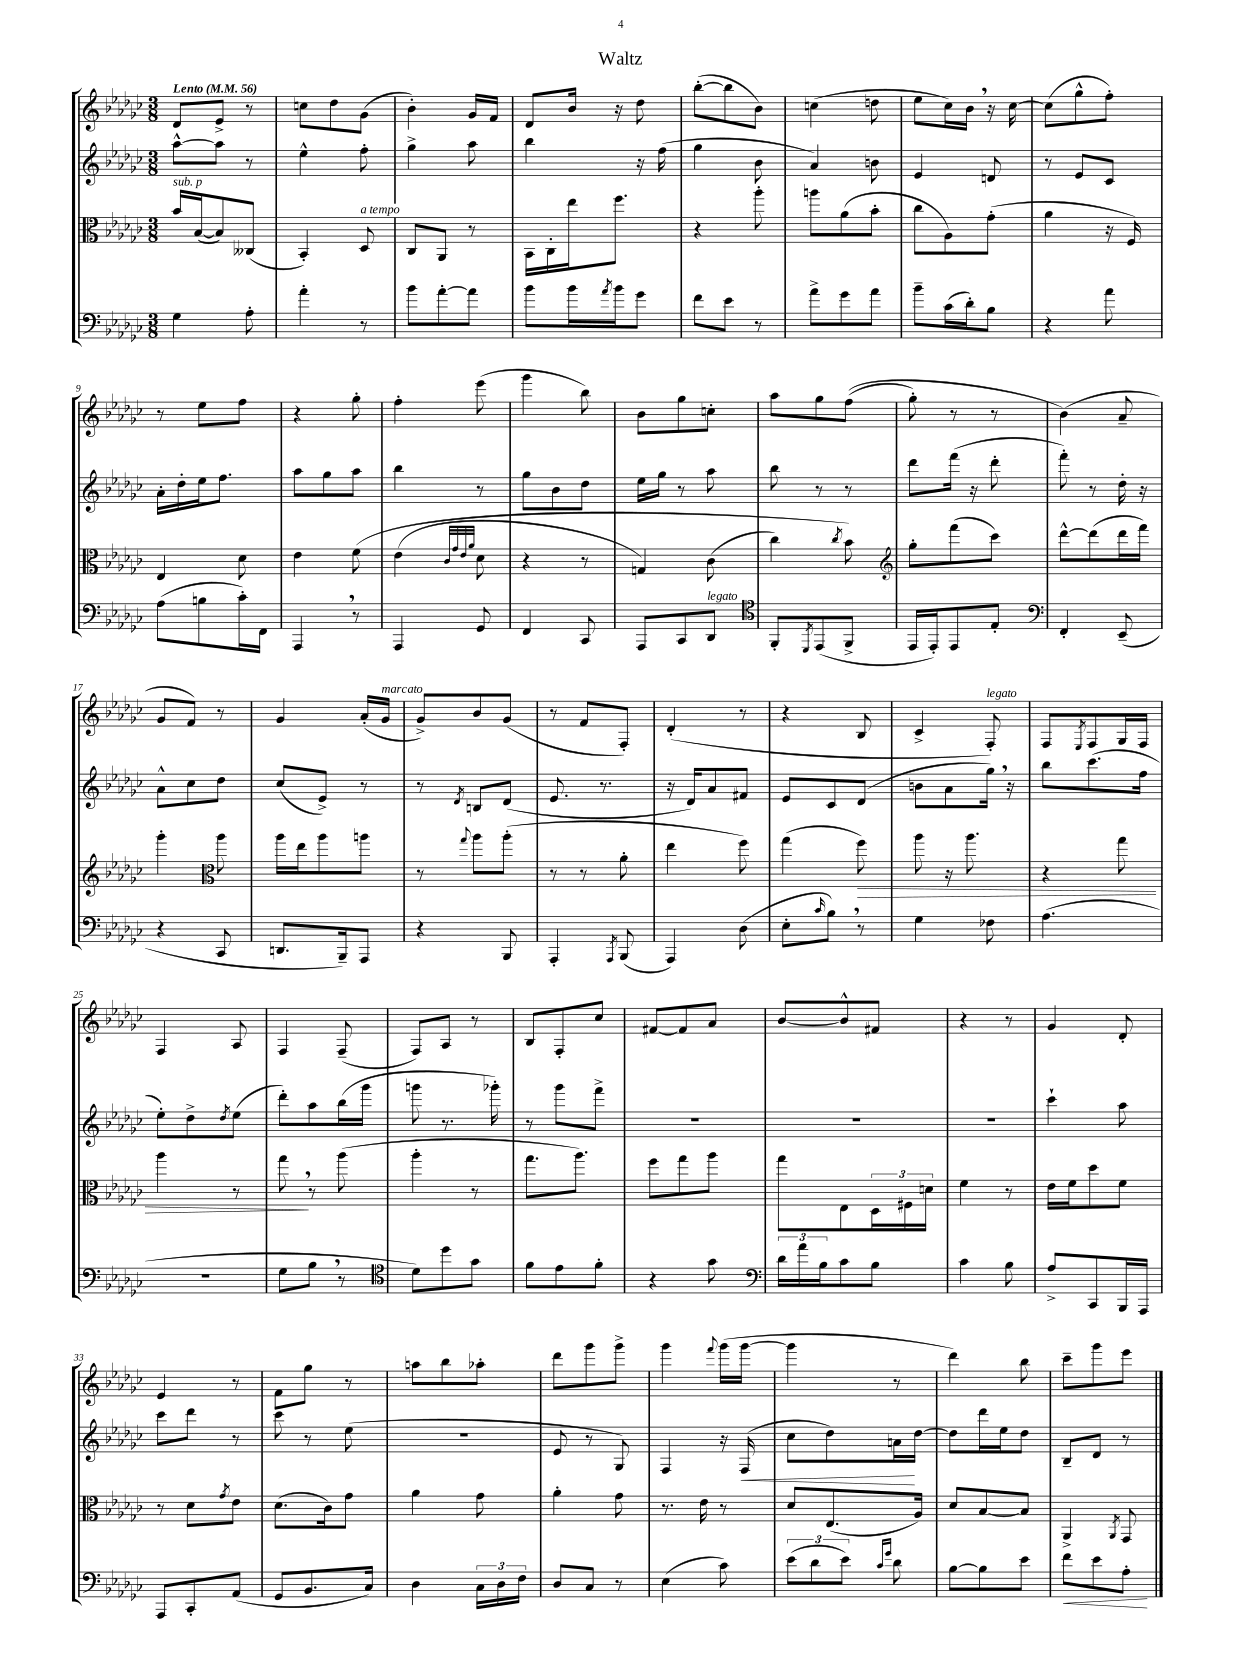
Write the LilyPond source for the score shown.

\header { title = "Waltz" }
<<
\new StaffGroup <<
\new Staff = "s0" {
    \clef treble \key ges \major \numericTimeSignature \time 3/8 \tempo "Lento" 4 = 56
    des'8 ees'8-> r8 |
    c''8 des''8 ges'8( |
    bes'4-.) ges'16 f'16 |
    des'8 bes'16 r16 des''8 |
    bes''8~-.( bes''8 bes'8) |
    c''4( d''8 |
    ees''8 ces''16) bes'16 \breathe r16 ces''16~ |
    ces''8( ges''8-^ f''8-.) |
    r8 ees''8 f''8 |
    r4 ges''8-. |
    f''4-. ees'''8( |
    ges'''4 bes''8) |
    bes'8 ges''8 c''8-. |
    aes''8 ges''8 f''8(\( |
    ges''8-.) r8 r8 |
    bes'4(\) aes'8-- |
    ges'8 f'8) r8 |
    ges'4 aes'16-.( ges'16^\markup { \italic "marcato" } |
    ges'8->) bes'8 ges'8( |
    r8 f'8 f8-.) |
    des'4-.( r8 |
    r4 bes8 |
    ces'4-> f8-.^\markup { \italic "legato" }) |
    f8 \acciaccatura { ees8 } f8 ges16 f16 |
    f4 aes8 |
    f4 f8--( |
    f8) aes8 r8 |
    bes8 f8-. ces''8 |
    fis'8~ fis'8 aes'8 |
    bes'8~ bes'8-^ fis'8 |
    r4 r8 |
    ges'4 des'8-. |
    ees'4 r8 |
    f'8 ges''8 r8 |
    a''8 bes''8 aes''8-. |
    des'''8 ges'''8 ges'''8-> |
    ges'''4 \appoggiatura { f'''8 } ges'''16( ges'''16~ |
    ges'''4 r8 |
    des'''4) bes''8 |
    ces'''8-- ges'''8 ees'''8 \bar "|." |
}
\new Staff = "s1" {
    \clef treble \key ges \major \numericTimeSignature \time 3/8
    aes''8~-^ aes''8 r8 |
    ees''4-^ f''8-. |
    ges''4-> aes''8 |
    bes''4 r16 f''16( |
    ges''4 bes'8 |
    aes'4) b'8 |
    ees'4 d'8 |
    r8 ees'8 ces'8 |
    aes'16-. des''16-. ees''16 f''8. |
    aes''8 ges''8 aes''8 |
    bes''4 r8 |
    ges''8 bes'8 des''8 |
    ees''16 ges''16 r8 aes''8 |
    bes''8 r8 r8 |
    des'''8 f'''16( r16 des'''8-. |
    f'''8-.) r8 des''16-. r16 |
    aes'8-^ ces''8 des''8 |
    ces''8( ees'8->) r8 |
    r8 \acciaccatura { des'8 } b8 des'8( |
    ees'8. r8. |
    r16 des'16) aes'8 fis'8 |
    ees'8 ces'8 des'8( |
    b'8 aes'8 ges''16) \breathe r16 |
    bes''8 ces'''8.( f''16 |
    ees''8-.) des''8-> \acciaccatura { des''8 } ees''8( |
    des'''8-.) aes''8 bes''16( ges'''16 |
    g'''8 r8. ges'''16-.) |
    r8 ges'''8 f'''8-> |
    R4. |
    R4. |
    R4. |
    ces'''4-! aes''8 |
    ces'''8 des'''8 r8 |
    ces'''8 r8 ees''8( |
    R4. |
    ees'8 r8 ges8) |
    f4 r16 f16\<( |
    ces''8 des''8) a'16\! des''16~ |
    des''8 des'''16 ees''16 des''8 |
    bes8-- des'8 r8 \bar "|." |
}
\new Staff = "s2" {
    \clef alto \key ges \major \numericTimeSignature \time 3/8
    bes'16^\markup { \italic "sub. p" } bes16~( bes8) ceses8( |
    bes,4-.) des8^\markup { \italic "a tempo" } |
    ces8 aes,8 r8 |
    bes,16 ces16-. ees''16 f''8. |
    r4 aes''8-. |
    a''8 aes'8( bes'8-. |
    ces''8 aes8) ges'8-.( |
    aes'4 r16 f16) |
    ees4 des'8 |
    ees'4 f'8\( |
    ees'4( \grace { ces'32 ges'32 ees'32 aes'32 } des'8 |
    r4 r8 |
    g4) ces'8( |
    ces''4) \acciaccatura { ces''8 } bes'8\) |
    \clef treble ges''8-. f'''8( ces'''8) |
    des'''8~-^ des'''8( des'''16 f'''16) |
    ges'''4-. \clef alto aes''8 |
    aes''16 ees''16 aes''8 a''8 |
    r8 \appoggiatura { ges''8 } aes''8 aes''8-.( |
    r8 r8 aes'8-. |
    ees''4 f''8) |
    ges''4( f''8\>) |
    aes''8 r16 aes''8. |
    r4 ges''8 |
    aes''4 r8 |
    ges''8\! \breathe r8 aes''8( |
    aes''4-. r8 |
    ges''8. aes''8.) |
    f''8 ges''8 aes''8 |
    ges''8 ees8 \tuplet 3/2 { des16 fis16 d'16 } |
    f'4 r8 |
    ees'16 f'16 des''8 f'8 |
    r8 des'8 \acciaccatura { ges'8 } ees'8 |
    des'8.( ces'16) ges'8 |
    aes'4 ges'8 |
    aes'4-. ges'8 |
    r8. ees'16 r8 |
    des'8 ees8.( aes16) |
    des'8 bes8~ bes8 |
    aes,4-> \acciaccatura { aes,8 } ges,8 \bar "|." |
}
\new Staff = "s3" {
    \clef bass \key ges \major \numericTimeSignature \time 3/8
    ges4 aes8-. |
    aes'4-. r8 |
    bes'8 aes'8~-. aes'8 |
    bes'8 bes'16 \acciaccatura { aes'8 } bes'16 ges'8 |
    f'8 ees'8 r8 |
    aes'8-> ges'8 aes'8 |
    bes'8-- ces'16( des'16-.) bes8 |
    r4 aes'8 |
    aes8( b8 ces'16-.) f,16 |
    aes,,4 \breathe r8 |
    aes,,4 ges,8 |
    f,4 ces,8 |
    aes,,8 ces,8 des,8^\markup { \italic "legato" } |
    \clef tenor f,8-. \acciaccatura { des,8 } ees,8( f,8-> |
    ees,16 ees,16-.) ees,8 ees8-. |
    \clef bass f,4-. ees,8--( |
    r4 ces,8 |
    d,8. bes,,16--) aes,,8 |
    r4 bes,,8 |
    aes,,4-. \acciaccatura { aes,,8 } bes,,8( |
    aes,,4) des8( |
    ees8-. \grace { ces'16 } bes8) \breathe r8 |
    ges4 fes8 |
    aes4.( |
    R4. |
    ges8 bes8 \breathe r8 |
    \clef tenor des'8) des''8 ges'8 |
    f'8 ees'8 f'8-. |
    r4 ges'8 |
    \clef bass \tuplet 3/2 { des'16 aes'16 bes16 } ces'8 bes8 |
    ces'4 bes8 |
    aes8-> ces,8 bes,,16 aes,,16 |
    aes,,8 ces,8-. aes,8( |
    ges,8 bes,8. ces16) |
    des4 \tuplet 3/2 { ces16 des16 f16 } |
    des8 ces8 r8 |
    ees4( ces'8) |
    \tuplet 3/2 { ees'8( des'8 ees'8) } \grace { ces'16 ges'16 } des'8 |
    bes8~ bes8 ees'8 |
    f'8\< ees'8 aes8-.\! \bar "|." |
}
>>
>>
